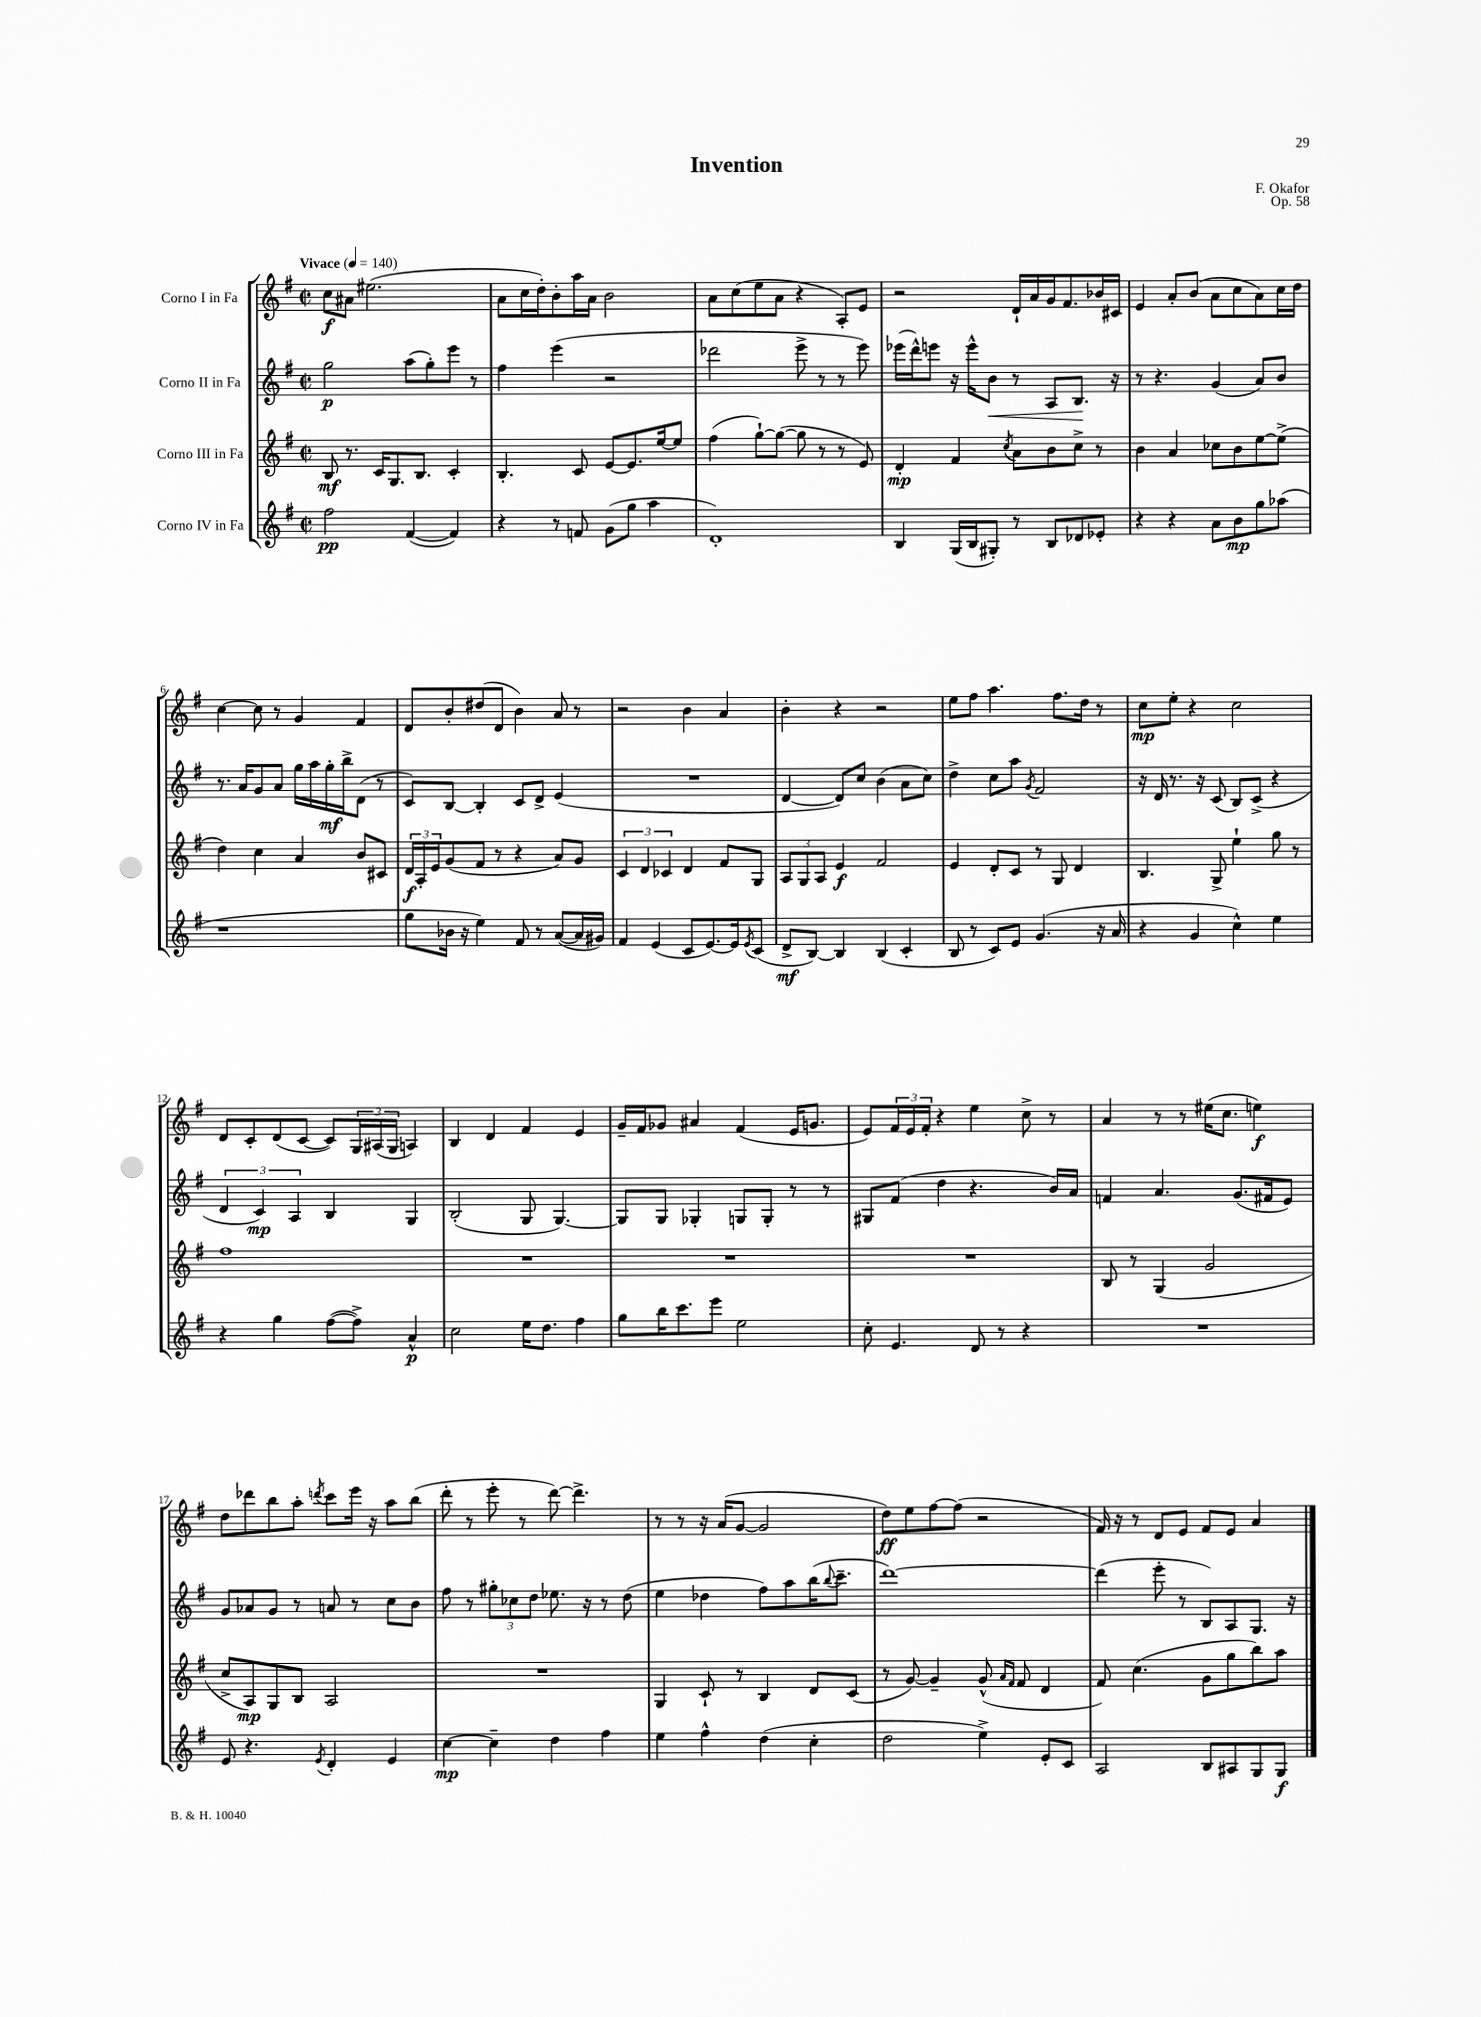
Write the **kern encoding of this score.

**kern	**kern	**kern	**kern
*staff4	*staff3	*staff2	*staff1
*clefG2	*clefG2	*clefG2	*clefG2
*k[f#]	*k[f#]	*k[f#]	*k[f#]
*M2/2	*M2/2	*M2/2	*M2/2
*met(c|)	*met(c|)	*met(c|)	*met(c|)
*MM140	*MM140	*MM140	*MM140
2ff#	8B	2gg	8cc
.	8.r	.	8a#
.	.	.	(2.ee#
.	16c	.	.
.	8.G	.	.
([4f#	.	(8aa	.
.	8.B	.	.
.	.	8gg')	.
4f#])	4c'	8eee	.
.	.	8r	.
=	=	=	=
4r	4.B'	4ff#	8a
.	.	.	16cc
.	.	.	16dd')
8r	.	(4eee	8b'
8f	8c	.	16aa
.	.	.	16a
(8g	[8e	2r	2b
8gg	8.e]	.	.
4aa	.	.	.
.	[16ee	.	.
.	8ee]	.	.
=	=	=	=
1d')	(4ff#	2ddd-	8a
.	.	.	(8cc
.	[8gg`)	.	8ee
.	(8gg_	.	8a
.	8gg]	8eee^	4r
.	8r	8r	.
.	8r	8r	8A')
.	8e)	8eee)	8e
=	=	=	=
4B	4d'	(16eee-	2r
.	.	16ddd^^)	.
.	.	8eee	.
(16G	4f#	16r	.
16B	.	16eee^^	.
8G#')	.	8b	.
.	8qcc	.	.
8r	8a	8r	16d`
.	.	.	16a
8B	8b	8A	16g
.	.	.	8.f#
8d-	8cc^	8.B	.
8e-'	8r	.	16b-
.	.	16r	16c#
=	=	=	=
4r	4b	8r	4e
.	.	4.r	.
4r	4a	.	8a'
.	.	.	(8b
8a	8cc-	(4g	8a
8b	8b	.	8cc
8gg	[8ee	8a)	8a)
(8aa-	(8ee^]	8b	16cc
.	.	.	16dd
=	=	=	=
1r	4dd)	8.r	[4cc
.	.	16a	.
.	4cc	8g	8cc]
.	.	8a	8r
.	4a	16gg	4g
.	.	16aa	.
.	.	16gg'	.
.	.	16bb^	.
.	8b	(8d	4f#
.	8c#	8r	.
=	=	=	=
8gg	24d	8c)	8d
.	24A'	.	.
.	24e	.	.
16b-	(8g	[8B	8b'
16r	.	.	.
4ee)	8f#	4B']	(8dd#
.	8r	.	8d
8f#	4r	8c	4b)
8r	.	8d^	.
([8a	8a)	(4e	8a
16a]	8g	.	8r
16g#)	.	.	.
=	=	=	=
4f#	6c	1r	2r
.	6d	.	.
(4e	.	.	.
.	6c-	.	.
8c	4d	.	4b
[8.e)	.	.	.
.	8f#	.	4a
16e]	.	.	.
8qe	.	.	.
(8c	8G	.	.
=	=	=	=
8d^	12A	[4d	4b'
.	12G	.	.
[8B)	.	.	.
.	12A	.	.
4B]	4e	8d])	4r
.	.	8cc	.
(4B	2f#	(4b	2r
4c'	.	8a	.
.	.	8cc)	.
=	=	=	=
8B	4e	4dd^	8ee
8r	.	.	8ff#
8c)	8d'	8cc	4.aa
8e	8c	8aa	.
.	.	8qg	.
(4.g	8r	2f#	.
.	8G	.	8.ff#
.	4d	.	.
.	.	.	16dd
16r	.	.	8r
16a	.	.	.
=	=	=	=
4r	4.B	16r	8cc
.	.	16d	.
.	.	8.r	8ee'
4g	.	.	4r
.	.	16r	.
.	8G^	(8c	.
4cc^^)	4ee`	8B)	2cc
.	.	(8c^	.
4ee	8gg	4r	.
.	8r	.	.
=	=	=	=
4r	1ff#	6d	8d
.	.	.	8c'
.	.	6c)	.
4gg	.	.	(8d
.	.	6A	.
.	.	.	[8c
([8ff#	.	4B	8c])
8ff#^])	.	.	24G
.	.	.	(24A#
.	.	.	24G
4a^^	.	4G	4A)
=	=	=	=
2cc	1r	(2B'	4B
.	.	.	4d
16ee	.	8G	4f#
8.dd	.	.	.
.	.	[4.G)	.
4ff#	.	.	4e
=	=	=	=
8gg	1r	8G]	16g~
.	.	.	16f#
16bb	.	8G	8g-
8.ccc	.	.	.
.	.	4G-'	4a#
8eee	.	.	.
2ee	.	8G	(4f#
.	.	8G'	.
.	.	8r	16e
.	.	.	8.g
.	.	8r	.
=	=	=	=
8cc'	1r	8G#	8e)
4.e	.	(8f#	24f#
.	.	.	24e
.	.	.	24f#'
.	.	4dd	4r
8d	.	4.r	4ee
8r	.	.	.
4r	.	.	8cc^
.	.	16b)	8r
.	.	16a	.
=	=	=	=
1r	8B	4f	4a
.	8r	.	.
.	(4G	4.a	8r
.	.	.	8r
.	2g	.	(16ee#
.	.	.	8.cc
.	.	(8.g	.
.	.	.	4ee)
.	.	16f#	.
.	.	8e)	.
=	=	=	=
8e	8cc^	8g	8dd
4.r	8A)	8a-	8ddd-
.	8G	8g	8bb
.	8B	8r	8aa'
8qe	.	.	8qddd
4d'	2A	8a	8ccc
.	.	8r	16eee
.	.	.	16r
4e	.	8cc	8aa
.	.	8b	(8bb
=	=	=	=
[4cc	1r	8ff#	8ddd'
.	.	8r	8r
4cc~]	.	12gg#'	8eee'
.	.	12cc-	.
.	.	.	8r
.	.	12dd	.
4dd	.	8.ee-	[8ddd)
.	.	.	4.ddd^]
.	.	16r	.
4ff#	.	8r	.
.	.	(8dd	.
=	=	=	=
4ee	4G	4ee	8r
.	.	.	8r
4ff#^^	8c`	4dd-	16r
.	.	.	(16a
.	8r	.	[8g
(4dd	4B	8ff#)	2g]
.	.	8aa	.
4cc'	8d	(16bb	.
.	.	8qqbb	.
.	.	8.ccc~	.
.	(8c	.	.
=	=	=	=
2dd	8r	[1ddd)	8dd)
.	[8g)	.	8ee
.	4g~]	.	[8ff#
.	.	.	(8ff#]
4ee^)	(8g^^	.	2r
.	16qqa	.	.
.	16qqf#	.	.
.	8f#	.	.
8e'	4d	.	.
8c	.	.	.
=	=	=	=
2A	8f#)	(4ddd]	16f#)
.	.	.	16r
.	(4.cc	.	8r
.	.	8eee'	8d
.	.	8r	8e
8B	8g	8B)	8f#
8A#	8gg	8A	8e
8G	8bb)	8.G	4a
8G	8aa	.	.
.	.	16r	.
==	==	==	==
*-	*-	*-	*-
